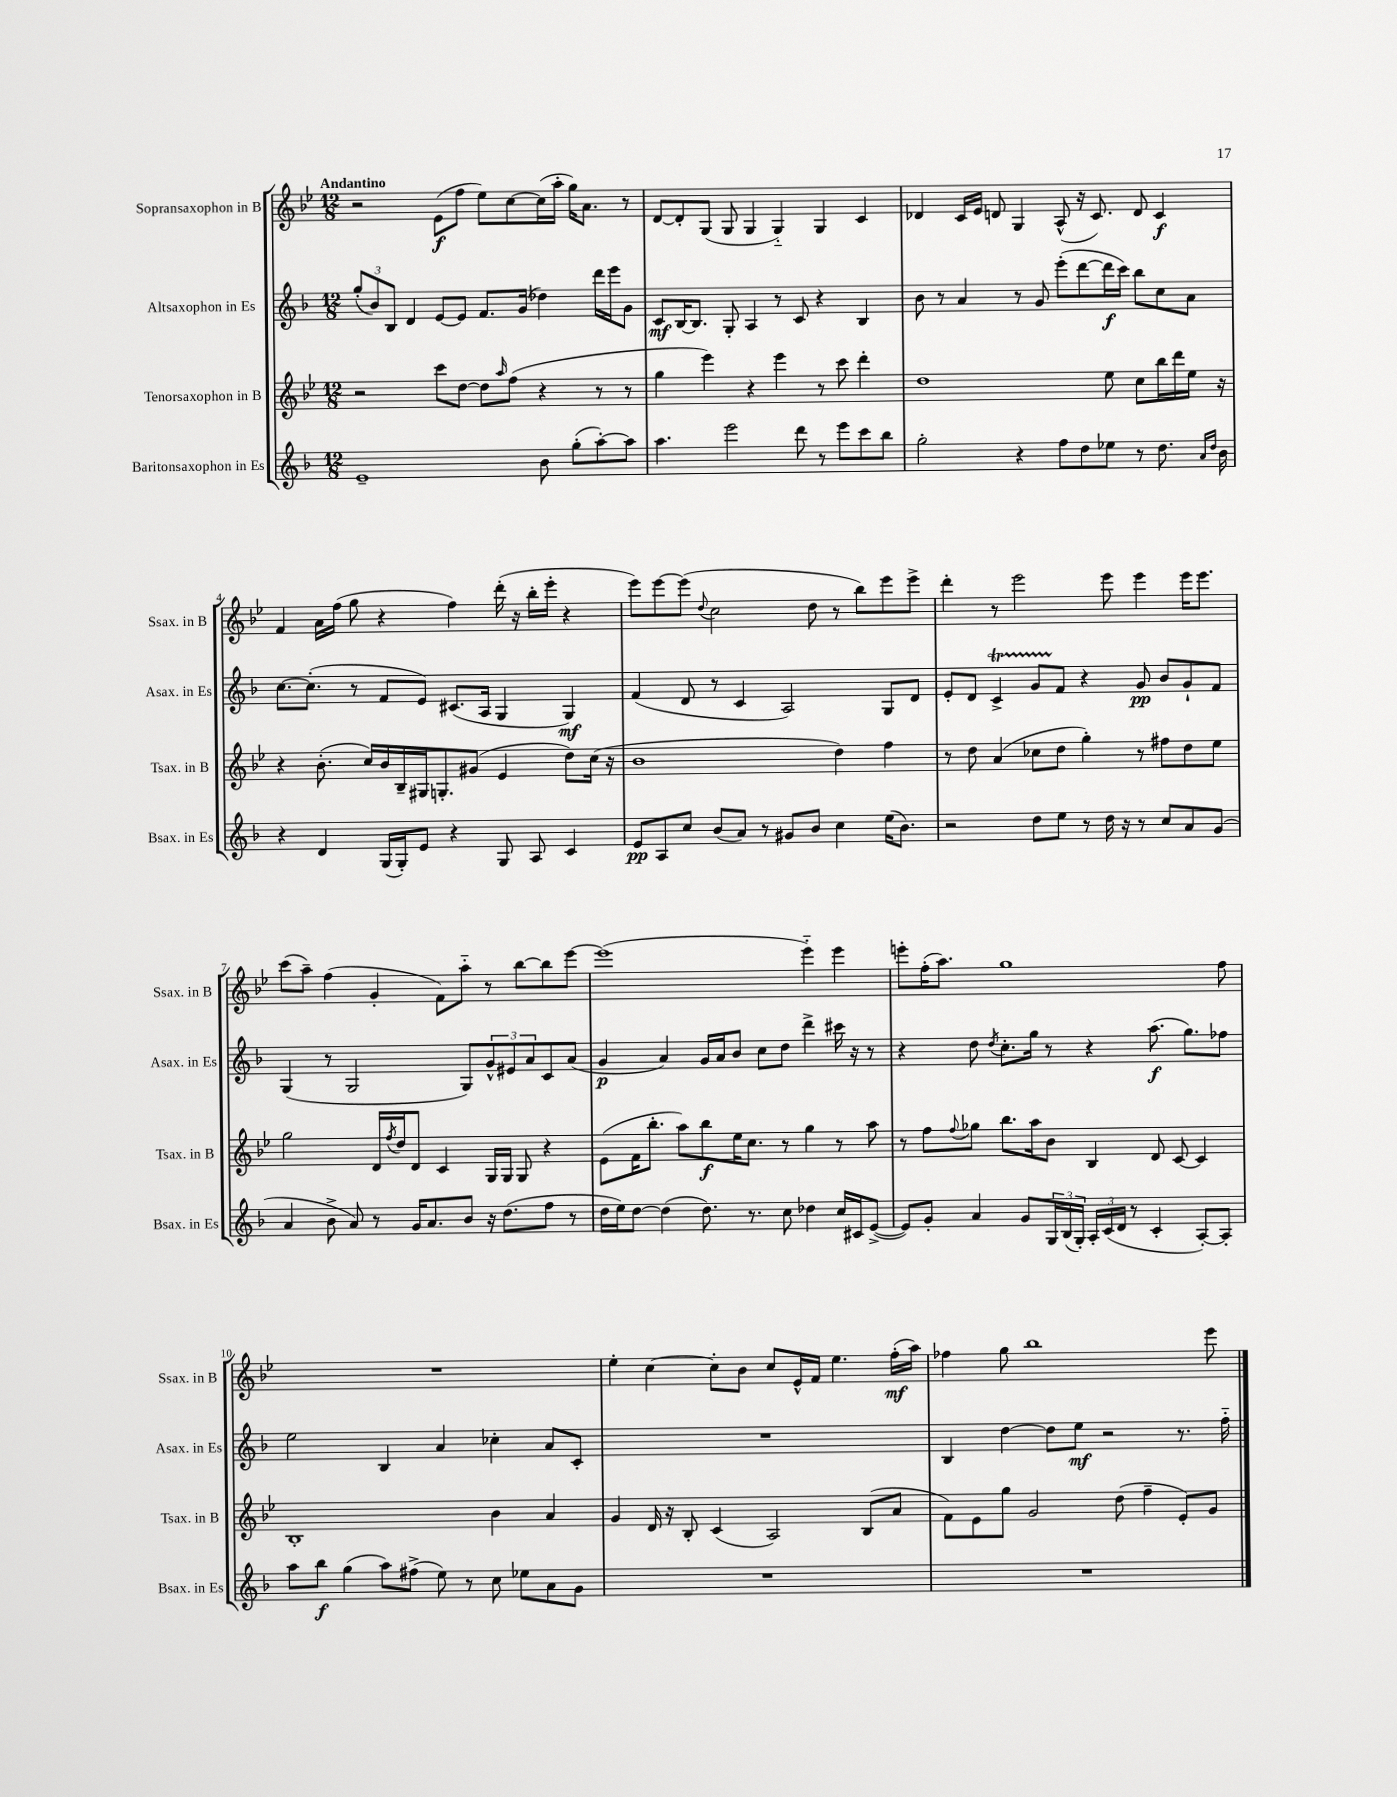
<<
\new StaffGroup <<
\new Staff = "s0" \with { instrumentName = "Sopransaxophon in B" shortInstrumentName = "Ssax. in B" } {
    \clef treble \key bes \major \numericTimeSignature \time 12/8 \tempo "Andantino"
    r2 ees'8\f( f''8 ees''8) c''8~ c''16( a''16-. g''16) a'8. r8 |
    d'8~ d'8-. g8( g8 g4 g4-_) g4 c'4 |
    des'4 c'16 ees'16 d'8 g4 a8-^( r16 c'8.) d'8 c'4\f |
    f'4 a'16 f''16( g''8 r4 f''4) d'''16-.( r16 bes''16-. ees'''16-. r4 |
    ees'''8) ees'''8~ ees'''8( \appoggiatura { d''8 } c''2 d''8 r8 bes''8) ees'''8 ees'''8-> |
    d'''4-. r8 ees'''2 ees'''8 ees'''4 ees'''16 ees'''8. |
    c'''8( a''8--) f''4( g'4-. f'8) a''8-_ r8 bes''8~ bes''8 ees'''8~ |
    ees'''1( ees'''4-_) ees'''4 |
    e'''8-. f''16-.( a''8.) g''1 f''8 |
    R1. |
    ees''4-. c''4~ c''8-. bes'8 c''8 ees'16-^ f'16 ees''4. f''16-.\mf( a''16) |
    fes''4 g''8 bes''1 ees'''8 \bar "|." |
}
\new Staff = "s1" \with { instrumentName = "Altsaxophon in Es" shortInstrumentName = "Asax. in Es" } {
    \clef treble \key f \major \numericTimeSignature \time 12/8
    \tuplet 3/2 { g''8-.( bes'8) bes8 } d'4 e'8~ e'8 f'8. g'16( des''4) d'''16 e'''16 g'8 |
    c'8\mf bes16~ bes8. g8-. a4 r8 c'8 r4 bes4 |
    bes'8 r8 a'4 r8 g'8 e'''8-.( d'''8~ d'''16\f c'''16) bes''8 c''8 a'8 |
    c''8.~ c''8.-.( r8 f'8 e'8) cis'8.( a16 g4 g4\mf) |
    f'4( d'8 r8 c'4 a2) g8 d'8 |
    e'8-. d'8 c'4->\startTrillSpan g'8 f'8\stopTrillSpan r4 g'8\pp bes'8 g'8-! f'8 |
    g4( r8 g2 g8) \tuplet 3/2 { g'8-^ eis'8 a'8 } c'8 a'8( |
    g'4\p a'4) g'16 a'16 bes'8 c''8 d''8 d'''4-> cis'''16 r16 r8 |
    r4 d''8 \acciaccatura { d''8 } c''8.-. g''16 r8 r4 a''8.\f( g''8.) fes''8 |
    e''2 bes4 a'4 ces''4-. a'8 c'8-. |
    R1. |
    bes4 d''4~ d''8 e''8\mf r2 r8. f''16-_ \bar "|." |
}
\new Staff = "s2" \with { instrumentName = "Tenorsaxophon in B" shortInstrumentName = "Tsax. in B" } {
    \clef treble \key bes \major \numericTimeSignature \time 12/8
    r2 c'''8 d''8~ d''8 \grace { a''16 } f''8( r4 r8 r8 |
    g''4 ees'''4) r4 ees'''4 r8 c'''8 d'''4-. |
    d''1 ees''8 c''8 bes''16 d'''16 ees''16 r16 |
    r4 bes'8.-.( c''16) bes'16 bes16-- gis16 g8.-. gis'8( ees'4 d''8) c''16( r16 |
    bes'1 d''4) f''4 |
    r8 d''8 a'4( ces''8 d''8 g''4-.) r8 fis''8 d''8 ees''8 |
    g''2 d'16 \acciaccatura { f''8 } d''16 d'8 c'4 g16 g16 g8 r4 |
    ees'8( f'16 bes''8.-. a''8) bes''8\f ees''16 c''8. r8 g''4 r8 a''8 |
    r8 f''8 \appoggiatura { f''8 } ges''8 bes''8. a''16 bes'8 bes4 d'8 c'8~ c'4 |
    bes1-. bes'4 a'4 |
    g'4 d'16 r16 bes8-. c'4( a2) bes8( a'8 |
    f'8) ees'8 g''8 g'2 d''8( f''4-- ees'8-.) g'8 \bar "|." |
}
\new Staff = "s3" \with { instrumentName = "Baritonsaxophon in Es" shortInstrumentName = "Bsax. in Es" } {
    \clef treble \key f \major \numericTimeSignature \time 12/8
    e'1-- bes'8 g''8-.( a''8~-.) a''8 |
    a''4. e'''2 d'''8 r8 e'''8 c'''8 bes''8 |
    g''2-. r4 f''8 d''8 ees''8 r8 d''8. \grace { a'16 d''16 } bes'16 |
    r4 d'4 g16( g16-.) e'8 r4 g8 a8 c'4 |
    e'8\pp a8 c''8 bes'8( a'8) r8 gis'8 bes'8 c''4 e''16( bes'8.) |
    r2 d''8 e''8 r8 d''16 r16 r8 c''8 a'8 g'8( |
    a'4 bes'8-> a'8) r8 g'16 a'8. bes'8 r16 d''8.( f''8 r8 |
    d''16 e''16) d''8~ d''4( d''8.) r8. c''8 des''4 c''16 cis'16 e'8~->( |
    e'8) g'8-. a'4 g'8 \tuplet 3/2 { g16 bes16( g16-.) } \tuplet 3/2 { a16-. c'16( d'16 } r8 c'4-. a8~-.) a8-. |
    a''8 bes''8\f g''4( a''8) fis''8->( e''8) r8 c''8 ees''8 a'8 g'8 |
    R1. |
    R1. \bar "|." |
}
>>
>>
